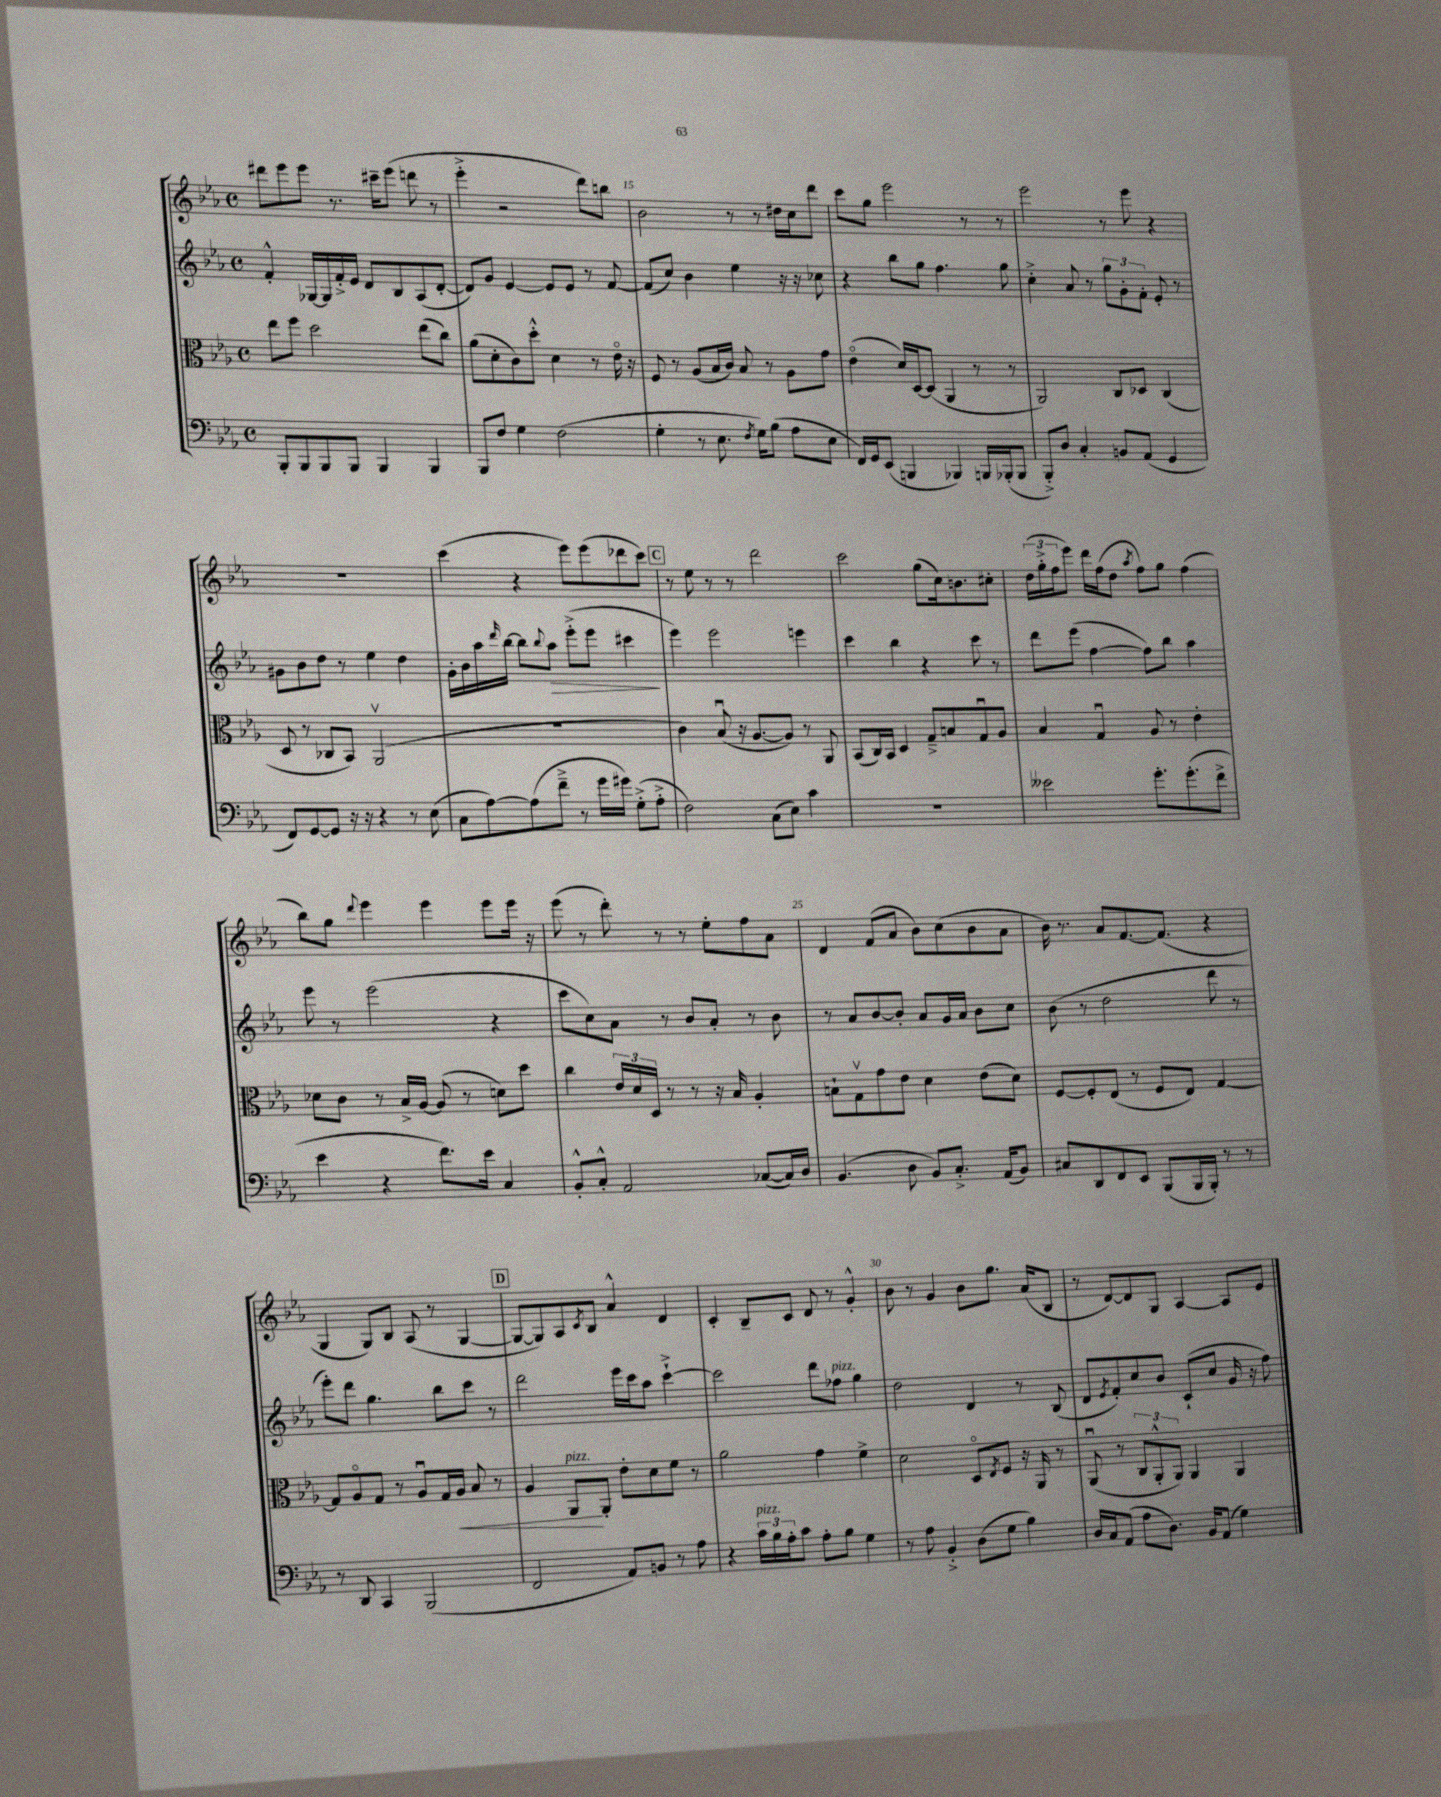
<<
\new StaffGroup <<
\new Staff = "s0" {
    \clef treble \key ees \major \defaultTimeSignature \time 4/4
    dis'''8 ees'''8 ees'''8 r8. cis'''16-- ees'''8( d'''8 r8 |
    ees'''4-.-> r2 d'''8) b''8 |
    bes'2 r8 r8 dis''16 c''16 d'''8 |
    c'''8 g''8 ees'''2 r8 r8 |
    ees'''2 r8 ees'''8 r4 |
    R1 |
    c'''4( r4 ees'''8) ees'''8( des'''8 c'''8) |
    \mark \markup { \box "C" } r8 ees''8 r8 r8 d'''2 |
    c'''2 g''8( c''16) b'8. cis''8-. |
    \tuplet 3/2 { d''16( g''16-.-> f''16 } ees'''8) d'''16 f''16( d''8 \acciaccatura { aes''8 } f''8) g''8 f''4( |
    bes''8) g''8 \appoggiatura { d'''8 } ees'''4 ees'''4 ees'''8 ees'''16 r16 |
    ees'''8( r8 d'''8-.) r8 r8 ees''8-. f''8 aes'8 |
    d'4 f'8( aes'8 bes'8) c''8( bes'8 aes'8 |
    bes'16) r8. aes'8 f'8.~ f'8.( r4 |
    g4 g8) bes8 aes8( r8 g4~ |
    \mark \markup { \box "D" } g8~ g8) aes8 \acciaccatura { c'8 } bes8 aes'4-^ d'4 |
    c'4-. bes8-- c'8 d'8 r8 g'4-.-^ |
    bes'8 r8 g'4 bes'8 g''8. aes'16( bes8 |
    r8 d'8~) d'8 g8 aes4~ aes8 ees'8 \bar "|." |
}
\new Staff = "s1" {
    \clef treble \key ees \major \defaultTimeSignature \time 4/4
    f'4-.-^ ges16~ ges16 f'16-.-> ees'16 d'8 bes8 aes8( d'8~-. |
    d'8) g'8 ees'4~ ees'8 ees'8 r8 f'8~ |
    f'8( c''8) bes'4 ees''4 r16 r16 ces''8 |
    r4 bes''8 g''8 f''4. g''8 |
    c''4-.-> aes'8 r8 \tuplet 3/2 { g''8 g'8-. f'8-. } ees'8-. r8 |
    gis'8 bes'8 d''8 r8 ees''4 d''4 |
    g'16-. bes'16 aes''16 \grace { d'''16 } bes''16~ bes''8 \appoggiatura { bes''8 } aes''8\> ees'''8-.->( ees'''8 cis'''4\! |
    \mark \markup { \box "C" } ees'''4) ees'''2 e'''4 |
    c'''4 bes''4 r4 c'''8 r8 |
    d'''8 ees'''8( f''4~ f''8) bes''8 aes''4 |
    ees'''8 r8 ees'''2( r4 |
    c'''8 c''8) aes'8 r8 bes'8 aes'8-. r8 bes'8 |
    r8 aes'8 bes'8~ bes'8-. aes'8 g'16 aes'16 bes'8 c''8 |
    bes'8( r8 d''2 d'''8 r8 |
    ees'''8-.) d'''8 g''4. bes''8 c'''8 r8 |
    \mark \markup { \box "D" } d'''2 ees'''16 c'''16 aes''8 c'''4~-!-> |
    c'''2 d'''8 fes''8^\markup { \italic "pizz." } g''4 |
    d''2 d'4 r8 bes8( |
    d'8 \acciaccatura { ees'8 } f'8-.) c''8 bes'8 c'8-!( c''8 g'16 r16 f''8) \bar "|." |
}
\new Staff = "s2" {
    \clef alto \key ees \major \defaultTimeSignature \time 4/4
    ees''8 f''8 d''2 ees''8( c''8) |
    aes'8( d'8-. c'8) d''8-.-^ d'4 r8 ees'16\flageolet r16 |
    f8 r8 aes8( bes16 c'16) bes8 r8 aes8 g'8 |
    ees'4\flageolet( d'16) d16~ d8( aes,4 r8 r8 |
    aes,2) c8 des8 c4( |
    d8 r8 ces8 bes,8) aes,2\upbow( |
    R1 |
    \mark \markup { \box "C" } c'4) bes8\downbow( r16 aes8.~ aes8) r8 aes,8 |
    bes,8( c16) bes,16 d4 g8---> b8 g8\downbow aes8 |
    bes4 g4\downbow aes8 r8 ees'4-. |
    des'8 c'8 r8 bes16-> aes16~ aes8( r8 d'8) d''8 |
    c''4 \tuplet 3/2 { ees'16 d'16 d16 } r8 r8 r16 bes16 aes4-. |
    b8-! g8\upbow g'8 ees'8 d'4 ees'8( d'8) |
    f8~ f8-. ees8( r8 f8 ees8) g4~ |
    g8 aes8\flageolet g8 r8 aes8\downbow g16 aes16\< bes8 r8 |
    \mark \markup { \box "D" } aes4 aes,8\!^\markup { \italic "pizz." } aes,8-. ees'8-. d'8 f'8 r8 |
    aes'2 g'4 f'4-> |
    d'2 d8\flageolet \acciaccatura { ees8 } f8 r16 aes,16 r8 |
    aes,8\downbow( r8 \tuplet 3/2 { c8 aes,8-.-^ aes,8) } aes,4 aes,4 \bar "|." |
}
\new Staff = "s3" {
    \clef bass \key ees \major \defaultTimeSignature \time 4/4
    bes,,8-. bes,,8 bes,,8 bes,,8 bes,,4 bes,,4 |
    bes,,8 f8 g4 f2( |
    g4-. r8 ees8. \acciaccatura { f8 } g16) bes8( aes8 ees8 |
    f,16) g,16 ees,8( b,,4 bes,,4) b,,16 bes,,16-.( bes,,8 |
    bes,,8-.->) d8 c4-. b,8 aes,8( g,4 |
    f,8) g,8~ g,8 r16 r16 r4 r8 ees8( |
    c8 aes8~) aes8( f'8---> r8 g'16 gis'16) g8-.->( aes8-.-> |
    \mark \markup { \box "C" } f2) c8( ees8) c'4 |
    R1 |
    eeses'2 g'8.-. g'8.-.( f'8-> |
    ees'4 r4 f'8.) ees'16 c4 |
    bes,8-.-^ c8-.-^ aes,2 ces8~( ces16) d16 |
    bes,4.( d8 bes,8) c8.-.-> aes,16( bes,8) |
    cis8 d,8 f,8 ees,8 bes,,8( bes,,16 bes,,16-.) r8 r8 |
    r8 d,8 c,4 bes,,2( |
    \mark \markup { \box "D" } f,2 aes,8) b,8 r8 aes8 |
    r4 \tuplet 3/2 { c'16^\markup { \italic "pizz." } bes16 aes16-. } c'8 aes8-. bes8 g4 |
    r8 aes8 bes,4-.-> d8( g8 bes4) |
    d16 c16 aes,8( aes8 d8.) bes,16 aes,8( g4) \bar "|." |
}
>>
>>
\layout { \context { \Score currentBarNumber = #13 \override BarNumber.break-visibility = ##(#f #t #t) barNumberVisibility = #(every-nth-bar-number-visible 5) } }
